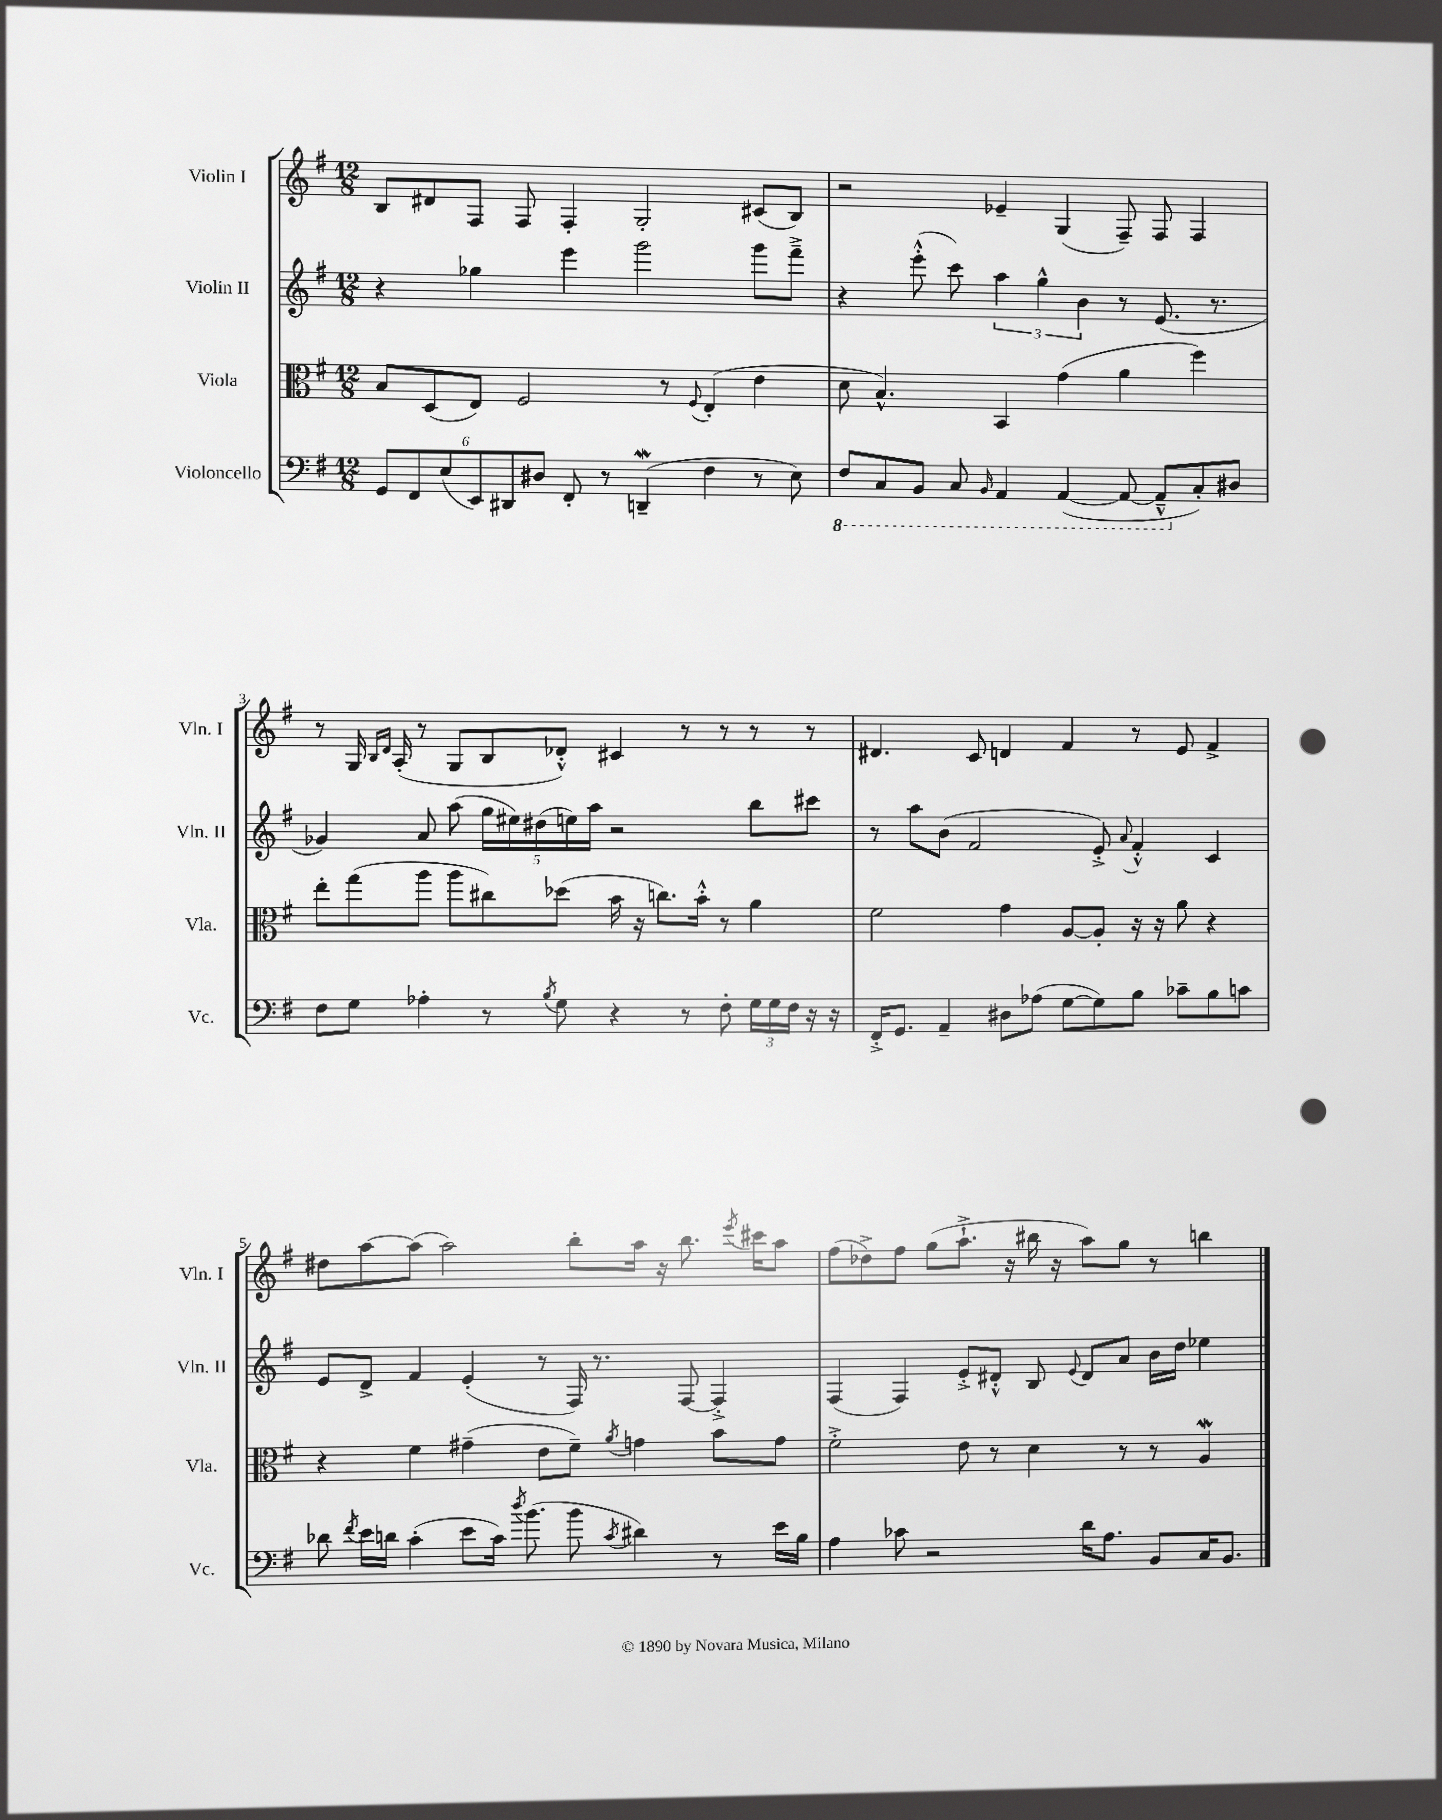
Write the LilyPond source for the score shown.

<<
\new StaffGroup <<
\new Staff = "s0" \with { instrumentName = "Violin I" shortInstrumentName = "Vln. I" } {
    \clef treble \key g \major \numericTimeSignature \time 12/8
    \autoBeamOff b8[ dis'8 fis8] fis8 fis4-. g2-. cis'8[( b8]) |
    r2 ees'4-- g4( fis8--) fis8 fis4 |
    r8 g16 \grace { b16[ d'16] } a16-.( r8 g8[ b8 des'8]-.-^) cis'4 r8 r8 r8 r8 |
    dis'4. c'8 d'4 fis'4 r8 e'8 fis'4-> |
    dis''8[ a''8~ a''8]( a''2) b''8[-. a''16] r16 b''8. \acciaccatura { e'''8 } cis'''16[ a''8] |
    fis''8[( des''8->) fis''8] g''8[( a''8.]-!-> r16 bis''16 r16 a''8[) g''8] r8 b''4 \bar "|." |
}
\new Staff = "s1" \with { instrumentName = "Violin II" shortInstrumentName = "Vln. II" } {
    \clef treble \key g \major \numericTimeSignature \time 12/8
    \autoBeamOff r4 ges''4 e'''4 g'''2 g'''8[ fis'''8]---> |
    r4 e'''8-.-^( c'''8) \tuplet 3/2 { a''4 g''4-^ b'4 } r8 e'8.( r8. |
    ges'4) a'8 a''8( \tuplet 5/4 { g''16[ eis''16) dis''16( e''16) a''16] } r2 b''8[ cis'''8] |
    r8 a''8[ b'8]( fis'2 e'8-.->) \appoggiatura { a'8 } fis'4-.-^ c'4 |
    e'8[ d'8]-> fis'4 e'4-.( r8 fis16) r8. fis8~ fis4-.-> |
    fis4( fis4) e'8[-.-> dis'8]-.-^ b8 \appoggiatura { e'8 } dis'8[ a'8] b'16[ d''16] ees''4 \bar "|." |
}
\new Staff = "s2" \with { instrumentName = "Viola" shortInstrumentName = "Vla." } {
    \clef alto \key g \major \numericTimeSignature \time 12/8
    \autoBeamOff b8[ d8( e8]) fis2 r8 \appoggiatura { fis8 } e4-.( e'4 |
    d'8 b4.-^) b,4 g'4( a'4 fis''4) |
    e''8[-. g''8( a''8] a''8[ cis''8) des''8]( b'16 r16 c''8.[) b'16]-.-^ r8 a'4 |
    fis'2 g'4 a8[~ a8]-. r16 r16 a'8 r4 |
    r4 fis'4 gis'4--( e'8[ fis'8]--) \acciaccatura { a'8 } g'4 b'8[ g'8] |
    fis'2-.-> e'8 r8 d'4 r8 r8 a4\mordent \bar "|." |
}
\new Staff = "s3" \with { instrumentName = "Violoncello" shortInstrumentName = "Vc." } {
    \clef bass \key g \major \numericTimeSignature \time 12/8
    \autoBeamOff \tuplet 6/4 { g,8[ fis,8 e8( e,8) dis,8 dis8] } fis,8-. r8 d,4--\mordent( fis4 r8 e8) |
    \ottava #-1 fis,8[ c,8 b,,8] c,8 \grace { b,,16 } a,,4 a,,4~( a,,8~ a,,8[---^ \ottava #0 c8-.) dis8] |
    fis8[ g8] aes4-. r8 \acciaccatura { b8 } g8 r4 r8 fis8-. \tuplet 3/2 { g16[ g16 fis16] } r16 r16 |
    fis,16[-.-> g,8.] a,4-- dis8[ aes8]( g8[~ g8) b8] ces'8[-- b8 c'8] |
    des'8 \acciaccatura { fis'8 } e'16[ d'16] c'4-.( e'8[ c'16]) \acciaccatura { d''8 } b'8.( b'8 \acciaccatura { c'8 } dis'4) r8 e'16[ b16] |
    a4 ces'8 r2 d'16[ a8.] b,8[ c16 b,8.] \bar "|." |
}
>>
>>
